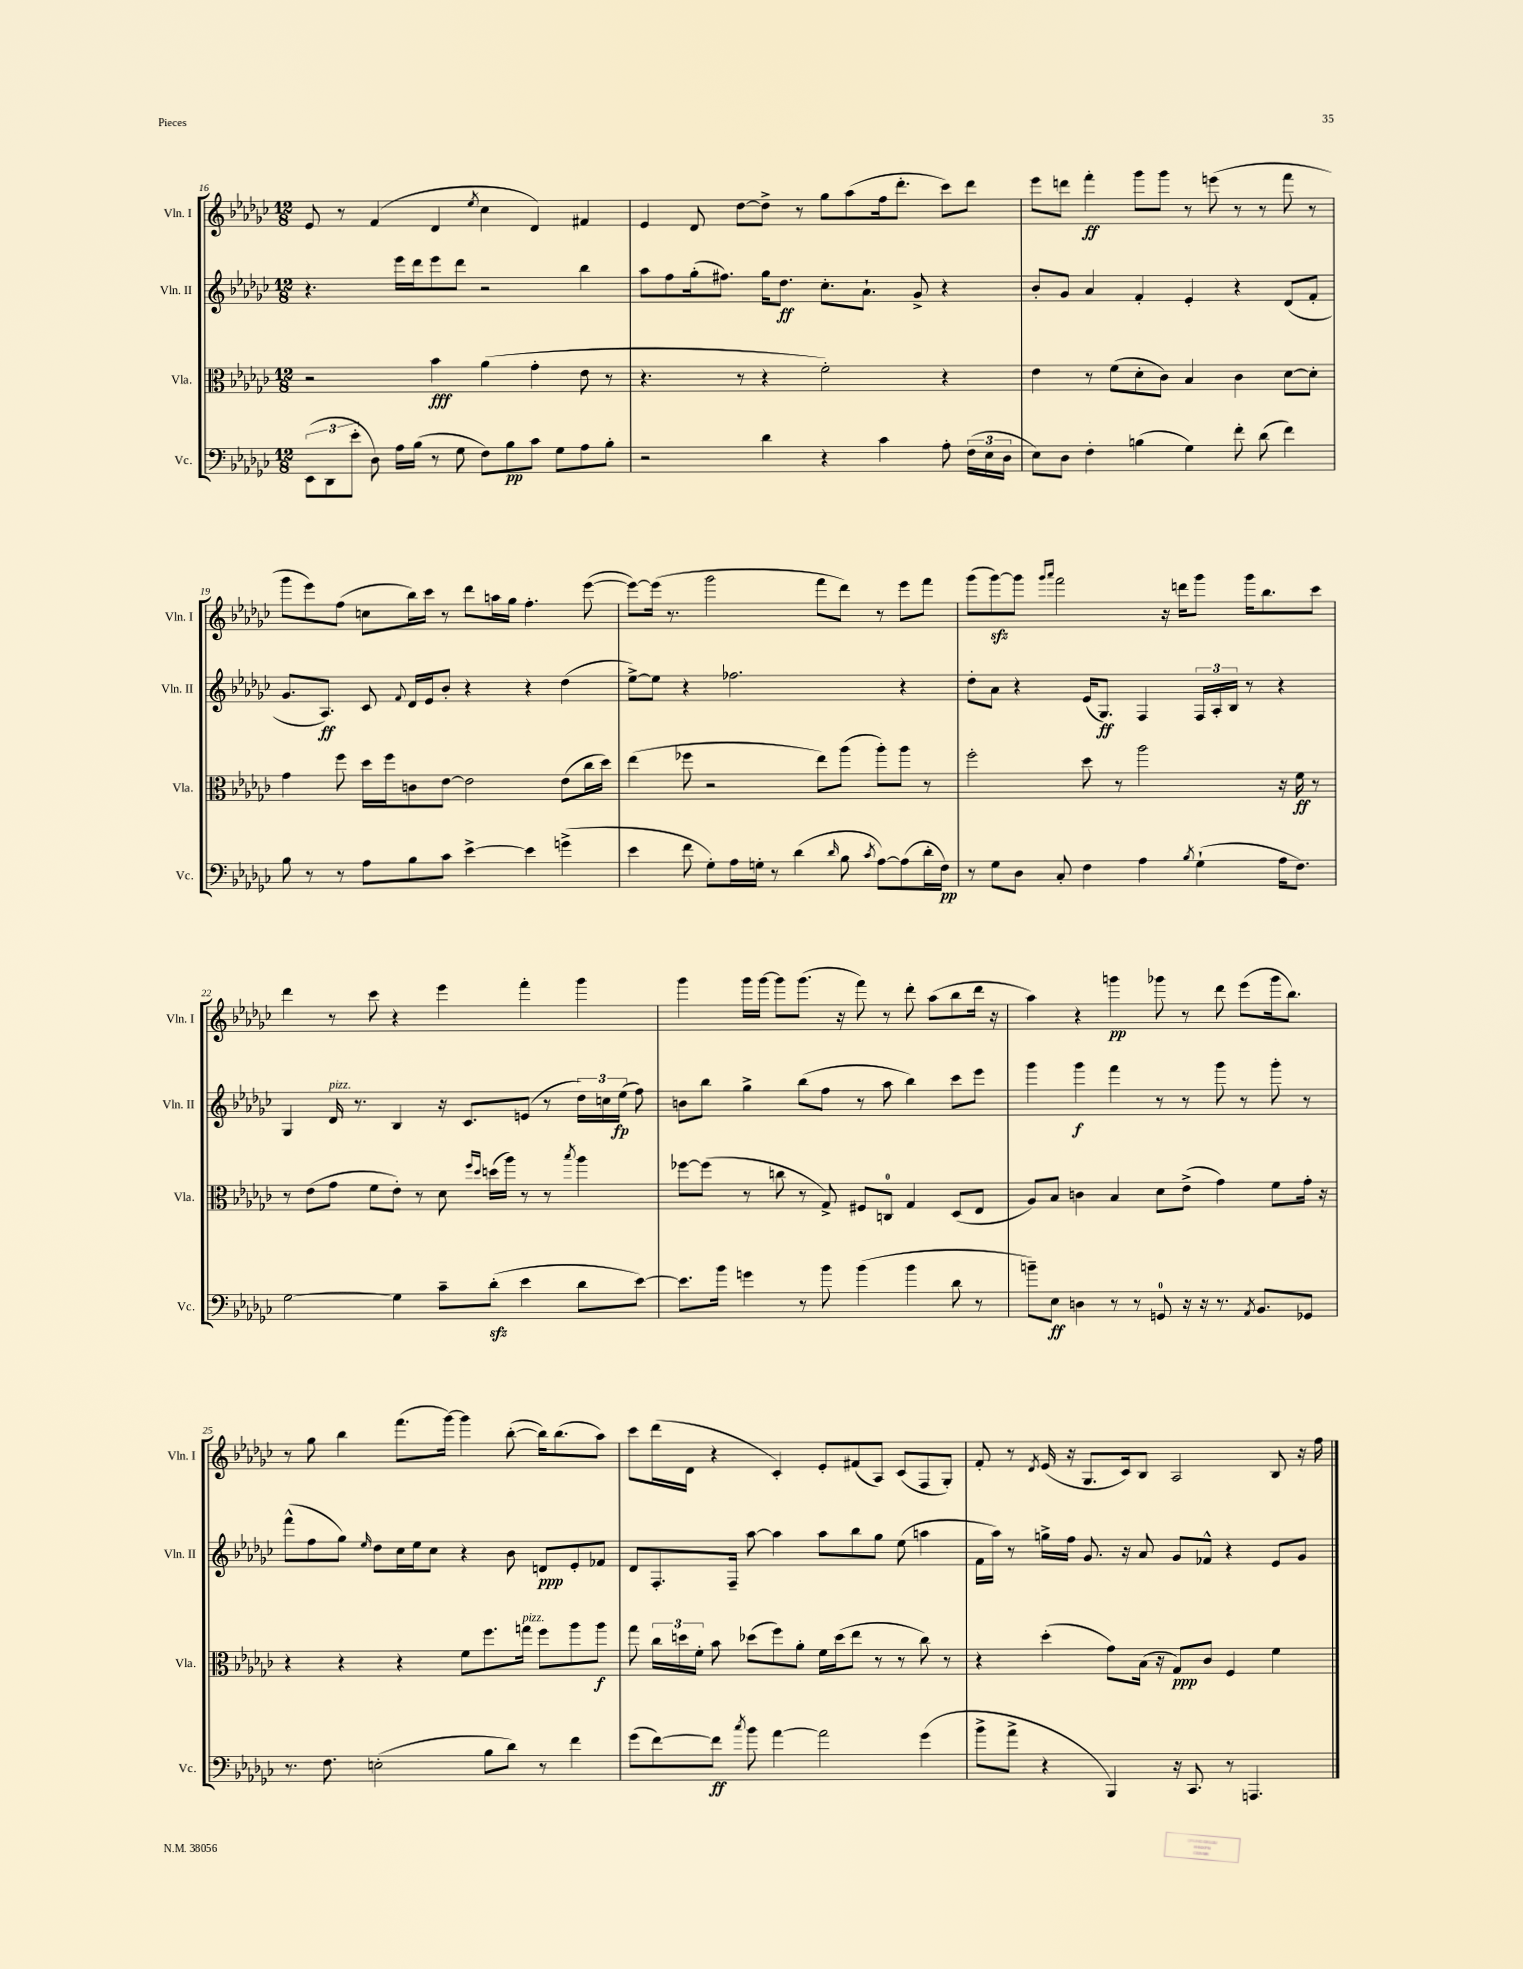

**kern	**dynam	**kern	**dynam	**kern	**dynam	**kern	**dynam
*part4	*part4	*part3	*part3	*part2	*part2	*part1	*part1
*staff4	*staff4	*staff3	*staff3	*staff2	*staff2	*staff1	*staff1
*I"Vc.	*	*I"Vla.	*	*I"Vln. II	*	*I"Vln. I	*
*I'Vc.	*	*I'Vla.	*	*I'Vln. II	*	*I'Vln. I	*
*clefF4	*	*clefC3	*	*clefG2	*	*clefG2	*
*k[b-e-a-d-g-c-]	*	*k[b-e-a-d-g-c-]	*	*k[b-e-a-d-g-c-]	*	*k[b-e-a-d-g-c-]	*
*M12/8	*	*M12/8	*	*M12/8	*	*M12/8	*
=16	=16	=16	=16	=16	=16	=16	=16
(12EE-\L	.	2r	.	4.r	.	8e-/	.
12DD-\	.	.	.	.	.	.	.
.	.	.	.	.	.	8r	.
12e-'\J	.	.	.	.	.	.	.
8D-\)	.	.	.	.	.	(4f/	.
16A-\LL	.	.	.	16eee-\LL	.	.	.
(16B-\JJ	.	.	.	16ddd-\J	.	.	.
8r	.	4b-\	fff	8eee-\	.	4d-/	.
8G-\	.	.	.	8ddd-\J	.	.	.
.	.	.	.	.	.	8qee-/	.
8F\L)	.	(4a-\	.	2r	.	4cc-\	.
8B-\	pp	.	.	.	.	.	.
8c-\J	.	4g-'\	.	.	.	4d-/)	.
8G-\L	.	.	.	.	.	.	.
8A-\	.	8e-\	.	4bb-\	.	4f#X/	.
8B-'\J	.	8r	.	.	.	.	.
=17	=17	=17	=17	=17	=17	=17	=17
2r	.	4.r	.	8aa-\L	.	4e-/	.
.	.	.	.	8ff\	.	.	.
.	.	.	.	(16gg-'\k	.	8d-/	.
.	.	.	.	8.ff#X\J)	.	.	.
.	.	8r	.	.	.	[8dd-\L	.
4d-\	.	4r	.	16gg-\KL	.	8dd-^\J]	.
.	.	.	.	8.dd-\J	ff	.	.
.	.	.	.	.	.	8r	.
4r	.	2f'\)	.	8.cc-'\L	.	8gg-\L	.
.	.	.	.	.	.	(8aa-\	.
.	.	.	.	8.a-`\J	.	.	.
4c-\	.	.	.	.	.	16ff\k	.
.	.	.	.	.	.	8.ddd-'\J	.
.	.	.	.	8g-^/	.	.	.
8A-'\	.	4r	.	4r	.	8ccc-\L)	.
(24F\LL	.	.	.	.	.	8ddd-\J	.
24E-\	.	.	.	.	.	.	.
24D-\JJ	.	.	.	.	.	.	.
=18	=18	=18	=18	=18	=18	=18	=18
8E-\L)	.	4e-\	.	8b-'/L	.	8eee-\L	.
8D-\J	.	.	.	8g-/J	.	8dddn\J	.
4F'\	.	8r	.	4a-/	.	4fff'\	ff
.	.	(8f\L	.	.	.	.	.
(4Bn\	.	8d-'\	.	4f'/	.	8ggg-\L	.
.	.	8c-\J)	.	.	.	8ggg-\J	.
4G-\)	.	4B-/	.	4e-'/	.	8r	.
.	.	.	.	.	.	(8eeen\	.
8f'\	.	4c-\	.	4r	.	8r	.
(8d-\	.	.	.	.	.	8r	.
4f\)	.	[8d-\L	.	(8d-/L	.	8fff\	.
.	.	8d-'\J]	.	8f'/J	.	8r	.
!!LO:LB:g=z
=19	=19	=19	=19	=19	=19	=19	=19
8B-\	.	4g-\	.	8.g-/L	.	8ggg-\L	.
8r	.	.	.	.	.	8eee-\)	.
.	.	.	.	8.A-/J)	ff	.	.
8r	.	8ff\	.	.	.	(8ff\J	.
8A-\L	.	16dd-\LL	.	8c-/	.	8ccn\L	.
.	.	16ff\J	.	.	.	.	.
.	.	.	.	8qqf/	.	.	.
8B-\	.	8cn\	.	16d-/LL	.	16bb-\L)	.
.	.	.	.	16e-/J	.	16ccc-\JJ	.
8c-\J	.	[8e-\J	.	8b-'/J	.	8r	.
[4e-^\	.	2e-\]	.	4r	.	8ddd-\L	.
.	.	.	.	.	.	16aan\L	.
.	.	.	.	.	.	16gg-\JJ	.
4e-\]	.	.	.	4r	.	4.ff'\	.
(4gn^\	.	(8e-\L	.	(4dd-\	.	.	.
.	.	16cc-\L	.	.	.	([8eee-\	.
.	.	16dd-\JJ)	.	.	.	.	.
=20	=20	=20	=20	=20	=20	=20	=20
4e-\	.	(4ee-\	.	[8ee-^\L)	.	8eee-\L_)	.
.	.	.	.	8ee-\J]	.	(16eee-\Jk]	.
.	.	.	.	.	.	8.r	.
8f\	.	8ff-X\	.	4r	.	.	.
8G-'\L)	.	2r	.	.	.	2ggg-\	.
16A-\L	.	.	.	2.ff-X\	.	.	.
16Gn'\JJ	.	.	.	.	.	.	.
8r	.	.	.	.	.	.	.
(4d-\	.	.	.	.	.	.	.
.	.	8ee-\L)	.	.	.	8fff\L	.
16qqd-/	.	.	.	.	.	.	.
8B-\	.	(8aa-\J	.	.	.	8ddd-\J)	.
8qc-/	.	.	.	.	.	.	.
[8A-\L)	.	8aa-'\L)	.	.	.	8r	.
(8A-\]	.	8aa-\J	.	4r	.	8eee-\L	.
16d-'\L	.	8r	.	.	.	8fff\J	.
16F\JJ)	pp	.	.	.	.	.	.
=21	=21	=21	=21	=21	=21	=21	=21
8r	.	2ff'\	.	8dd-'\L	.	(8ggg-\L	.
8G-\L	.	.	.	8a-\J	.	[8ggg-zz\)	.
8D-\J	.	.	.	4r	.	8ggg-\J]	.
.	.	.	.	.	.	16qqggg-/LL	.
.	.	.	.	.	.	16qqaaa-/JJ	.
8C-'/	.	.	.	.	.	2fff\	.
4F\	.	8dd-\	.	(16e-/KL	.	.	.
.	.	.	.	8.G-/J)	ff	.	.
.	.	8r	.	.	.	.	.
4A-\	.	2aa-\	.	4F/	.	.	.
.	.	.	.	.	.	16r	.
.	.	.	.	.	.	16dddn\KL	.
8qB-/	.	.	.	.	.	.	.
(4G-`\	.	.	.	24F/LL	.	8ggg-\J	.
.	.	.	.	24A-'/	.	.	.
.	.	.	.	24B-/JJ	.	.	.
.	.	.	.	8r	.	16ggg-\KL	.
.	.	.	.	.	.	8.bb-\	.
16A-\KL	.	16r	.	4r	.	.	.
8.F\J)	.	16f\	ff	.	.	.	.
.	.	8r	.	.	.	8ccc-\J	.
!!LO:LB:g=z
=22	=22	=22	=22	=22	=22	=22	=22
[2G-\	.	8r	.	4G-/	.	4ddd-\	.
.	.	(8e-\L	.	.	.	.	.
!	!	!	!	!LO:TX:a:i:t=pizz.	!	!	!
.	.	8g-\J	.	16d-/	.	8r	.
.	.	.	.	8.r	.	.	.
.	.	8f\L	.	.	.	8ccc-\	.
4G-\]	.	8e-'\J)	.	4B-/	.	4r	.
.	.	8r	.	.	.	.	.
8c-~\L	.	8d-\	.	16r	.	4eee-\	.
.	.	.	.	8.c-/L	.	.	.
.	.	16qqff/LL	.	.	.	.	.
.	.	16qqdd-/JJ	.	.	.	.	.
(8d-zz'\J	.	(16ddn\LL	.	.	.	.	.
.	.	16aa-\JJ)	.	.	.	.	.
4e-\	.	8r	.	(8en/J	.	4fff'\	.
.	.	8r	.	8r	.	.	.
.	.	8qbb-/	.	.	.	.	.
8d-\L	.	4aa-\	.	24dd-\LL)	.	4ggg-\	.
.	.	.	.	24ccn\	.	.	.
.	.	.	.	(24ee-\JJ	fp	.	.
[8e-\J)	.	.	.	8ff\)	.	.	.
=23	=23	=23	=23	=23	=23	=23	=23
8.e-\L]	.	[8ff-X\L	.	8bn\L	.	4ggg-\	.
.	.	(8ff-\J]	.	8bb-\J	.	.	.
16b-\Jk	.	.	.	.	.	.	.
4gn\	.	8r	.	4gg-^\	.	16ggg-\LL	.
.	.	.	.	.	.	[16ggg-\JJ	.
.	.	8ccn\	.	.	.	8ggg-\L]	.
8r	.	8r	.	(8bb-\L	.	(8.ggg-\J	.
8b-\	.	8G-^/)	.	8ff\J	.	.	.
.	.	.	.	.	.	16r	.
(4b-\	.	8F#X/L	.	8r	.	8fff\)	.
.	.	8Cn/J	.	8aa-\	.	8r	.
4b-\	.	4G-/	.	4bb-\)	.	8ddd-'\	.
.	.	.	.	.	.	(8aa-\L	.
8d-\	.	(8D-/L	.	8ccc-\L	.	8bb-\	.
8r	.	8E-/J	.	8eee-\J	.	16ddd-\Jk	.
.	.	.	.	.	.	16r	.
=24	=24	=24	=24	=24	=24	=24	=24
8bn~\L)	.	8A-/L)	.	4ggg-\	.	4aa-\)	.
8E-\J	ff	8B-/J	.	.	.	.	.
4Dn\	.	4cn\	.	4ggg-\	f	4r	.
8r	.	4B-/	.	4fff\	.	4gggn\	pp
8r	.	.	.	.	.	.	.
8GGn/	.	8d-\L	.	8r	.	8ggg-X\	.
16r	.	(8e-^\J	.	8r	.	8r	.
16r	.	.	.	.	.	.	.
8.r	.	4g-\)	.	8ggg-\	.	8ddd-\	.
.	.	.	.	8r	.	(8eee-\L	.
8qAA-/	.	.	.	.	.	.	.
8.BB-/L	.	.	.	.	.	.	.
.	.	8f\L	.	8ggg-'\	.	16ggg-\k	.
.	.	.	.	.	.	8.bb-\J)	.
8GG-X/J	.	16g-'\Jk	.	8r	.	.	.
.	.	16r	.	.	.	.	.
!!LO:LB:g=z
=25	=25	=25	=25	=25	=25	=25	=25
8.r	.	4r	.	(8fff^^\L	.	8r	.
.	.	.	.	8ff\	.	8gg-\	.
8.F\	.	.	.	.	.	.	.
.	.	4r	.	8gg-\J)	.	4bb-\	.
.	.	.	.	16qqee-/	.	.	.
(2En'\	.	.	.	8dd-\L	.	.	.
.	.	4r	.	16cc-\L	.	(8.fff\L	.
.	.	.	.	16ee-\J	.	.	.
.	.	.	.	8cc-\J	.	.	.
.	.	.	.	.	.	[16ggg-\Jk)	.
.	.	8f\L	.	4r	.	4ggg-\]	.
8B-\L	.	8.ff\	.	.	.	.	.
8d-\J)	.	.	.	8b-\	.	([8bb-'\	.
!	!	!LO:TX:a:i:t=pizz.	!	!	!	!	!
.	.	16ggn\Jk	.	.	.	.	.
8r	.	8ff\L	.	8dn/L	ppp	16bb-\KL])	.
.	.	.	.	.	.	(8.bb-\	.
4f\	.	8aa-\	.	8e-'/	.	.	.
.	.	8aa-\J	f	8f-X/J	.	8aa-\J)	.
=26	=26	=26	=26	=26	=26	=26	=26
(8g-\L	.	8gg-\	.	8d-/L	.	8ccc-\L	.
[8f\)	.	24cc-\LL	.	8.F'/	.	(16ddd-\L	.
.	.	24ddn\	.	.	.	.	.
.	.	.	.	.	.	16d-\JJ	.
.	.	24f'\JJ	.	.	.	.	.
8f\J]	ff	8b-\	.	.	.	4r	.
.	.	.	.	16F~/Jk	.	.	.
8qcc-/	.	.	.	.	.	.	.
8b-\	.	(8dd-X\L	.	[8aa-\	.	.	.
[4a-\	.	8ff\)	.	4aa-\]	.	4c-'/)	.
.	.	8a-'\J	.	.	.	.	.
2a-\]	.	16f\LL	.	8aa-\L	.	8e-'/L	.
.	.	(16dd-\J	.	.	.	.	.
.	.	8ee-\J	.	8bb-\	.	(8f#X/	.
.	.	8r	.	8gg-\J	.	8A-/J)	.
.	.	8r	.	(8ee-\	.	(8c-/L	.
(4g-\	.	8cc-\)	.	4aan\	.	8F/	.
.	.	8r	.	.	.	8G-'/J)	.
=27	=27	=27	=27	=27	=27	=27	=27
8b-^\L	.	4r	.	16f\LL	.	8f'/	.
.	.	.	.	16aa-\JJ)	.	.	.
8a-^\J	.	.	.	8r	.	8r	.
.	.	.	.	.	.	8qd-/	.
4r	.	(4dd-'\	.	16ggn^\LL	.	(16e-/	.
.	.	.	.	16ff\JJ	.	16r	.
.	.	.	.	8.g-/	.	8.G-/L	.
4BBB-/)	.	8g-\L)	.	.	.	.	.
.	.	.	.	16r	.	16c-/k)	.
.	.	(16B-\Jk	.	8a-/	.	8B-/J	.
.	.	16r	.	.	.	.	.
16r	.	8G-/L)	ppp	8g-/L	.	2A-/	.
8.CC-/	.	.	.	.	.	.	.
.	.	8c-/J	.	8f-X^^/J	.	.	.
8r	.	4F/	.	4r	.	.	.
4.AAAn/	.	.	.	.	.	.	.
.	.	4f\	.	8e-/L	.	8B-/	.
.	.	.	.	8g-/J	.	16r	.
.	.	.	.	.	.	16ff\	.
==	==	==	==	==	==	==	==
*-	*-	*-	*-	*-	*-	*-	*-
